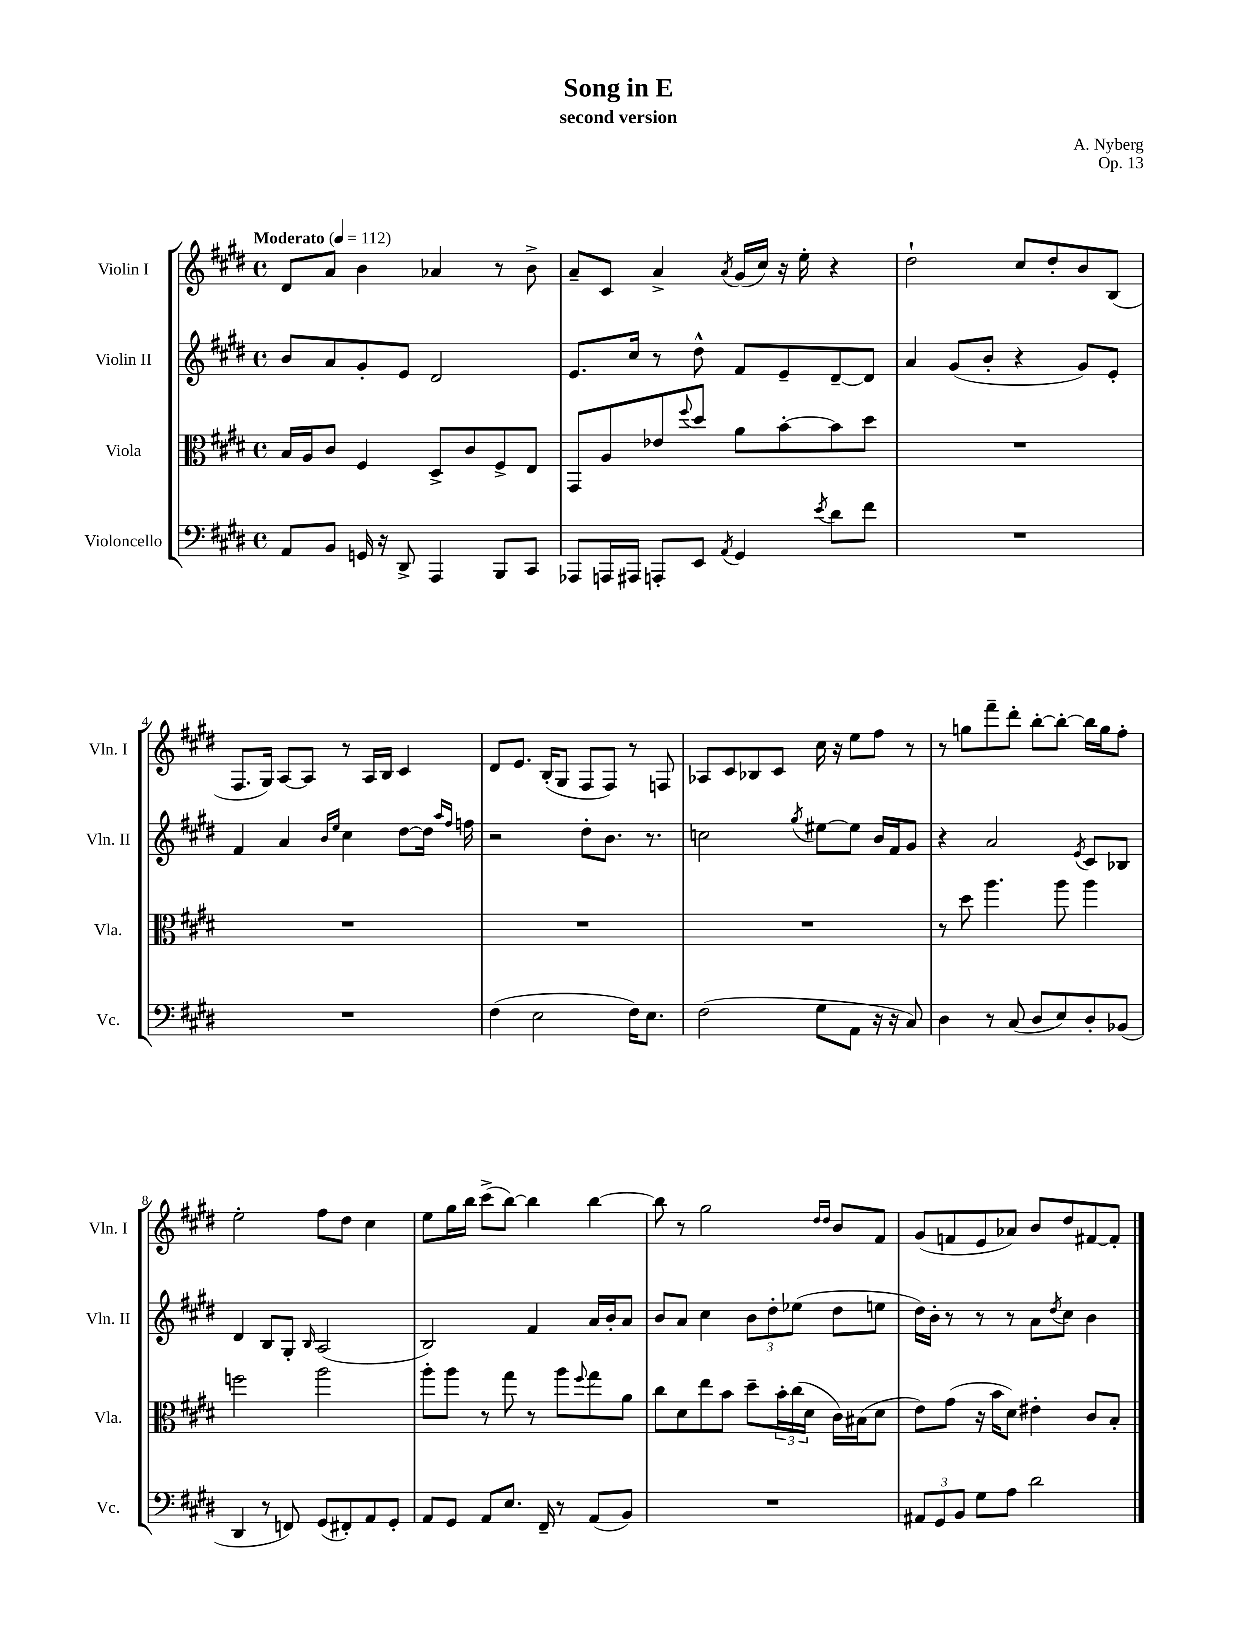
\header { title = "Song in E" composer = "A. Nyberg" subtitle = "second version" opus = "Op. 13" }
<<
\new StaffGroup <<
\new Staff = "s0" \with { instrumentName = "Violin I" shortInstrumentName = "Vln. I" } {
    \clef treble \key e \major \defaultTimeSignature \time 4/4 \tempo "Moderato" 4 = 112
    dis'8 a'8 b'4 aes'4 r8 b'8-> |
    a'8-- cis'8 a'4-> \acciaccatura { a'8 } gis'16( cis''16) r16 e''16-. r4 |
    dis''2-! cis''8 dis''8-. b'8 b8( |
    fis8. gis16) a8~ a8 r8 a16 b16 cis'4 |
    dis'8 e'8. b16-.( gis8 fis8 fis8) r8 f8 |
    aes8 cis'8 bes8 cis'8 cis''16 r16 e''8 fis''8 r8 |
    r8 g''8 fis'''8-- dis'''8-. b''8~-. b''8~-. b''16 g''16 fis''8-. |
    e''2-. fis''8 dis''8 cis''4 |
    e''8 gis''16 b''16 cis'''8->( b''8~) b''4 b''4~ |
    b''8 r8 gis''2 \grace { dis''16 dis''16 } b'8 fis'8 |
    gis'8( f'8 e'8 aes'8) b'8 dis''8 fis'8~ fis'8-. \bar "|." |
}
\new Staff = "s1" \with { instrumentName = "Violin II" shortInstrumentName = "Vln. II" } {
    \clef treble \key e \major \defaultTimeSignature \time 4/4
    b'8 a'8 gis'8-. e'8 dis'2 |
    e'8. cis''16 r8 dis''8-^ fis'8 e'8-- dis'8~-- dis'8 |
    a'4 gis'8( b'8-. r4 gis'8) e'8-. |
    fis'4 a'4 \grace { b'16 e''16 } cis''4 dis''8~ dis''16 \grace { a''16 fis''16 } f''16 |
    r2 dis''8-. b'8. r8. |
    c''2 \acciaccatura { gis''8 } eis''8~ eis''8 b'16 fis'16 gis'8 |
    r4 a'2 \acciaccatura { e'8 } cis'8 bes8 |
    dis'4 b8 gis8-. \grace { b16 } a2( |
    b2) fis'4 a'16 b'16-. a'8 |
    b'8 a'8 cis''4 \tuplet 3/2 { b'8 dis''8-. ees''8( } dis''8 e''8 |
    dis''16) b'16-. r8 r8 r8 a'8 \acciaccatura { dis''8 } cis''8 b'4 \bar "|." |
}
\new Staff = "s2" \with { instrumentName = "Viola" shortInstrumentName = "Vla." } {
    \clef alto \key e \major \defaultTimeSignature \time 4/4
    b16 a16 cis'8 fis4 dis8-> cis'8 fis8-> e8 |
    gis,8 a8 ees'8 \appoggiatura { fis''8 } dis''8 a'8 b'8~-. b'8 dis''8 |
    R1 |
    R1 |
    R1 |
    R1 |
    r8 dis''8 a''4. a''8 a''4 |
    f''2 a''2 |
    a''8-. a''8 r8 gis''8 r8 a''8 \appoggiatura { fis''8 } gis''8 a'8 |
    cis''8 dis'8 e''8 b'8 dis''8-- \tuplet 3/2 { b'16-. cis''16( dis'16 } cis'16) bis16( dis'8 |
    e'8) gis'8( r16 b'16 dis'8) eis'4-. cis'8 b8-. \bar "|." |
}
\new Staff = "s3" \with { instrumentName = "Violoncello" shortInstrumentName = "Vc." } {
    \clef bass \key e \major \defaultTimeSignature \time 4/4
    a,8 b,8 g,16 r16 dis,8-> a,,4 b,,8 cis,8 |
    aes,,8 a,,16 ais,,16 a,,8-. e,8 \acciaccatura { a,8 } gis,4 \acciaccatura { e'8 } dis'8 fis'8 |
    R1 |
    R1 |
    fis4( e2 fis16) e8. |
    fis2( gis8 a,8 r16 r16 cis8) |
    dis4 r8 cis8( dis8 e8) dis8-. bes,8( |
    dis,4 r8 f,8) gis,8( fis,8-.) a,8 gis,8-. |
    a,8 gis,8 a,8 e8. fis,16-- r8 a,8( b,8) |
    R1 |
    \tuplet 3/2 { ais,8 gis,8 b,8 } gis8 a8 dis'2 \bar "|." |
}
>>
>>
